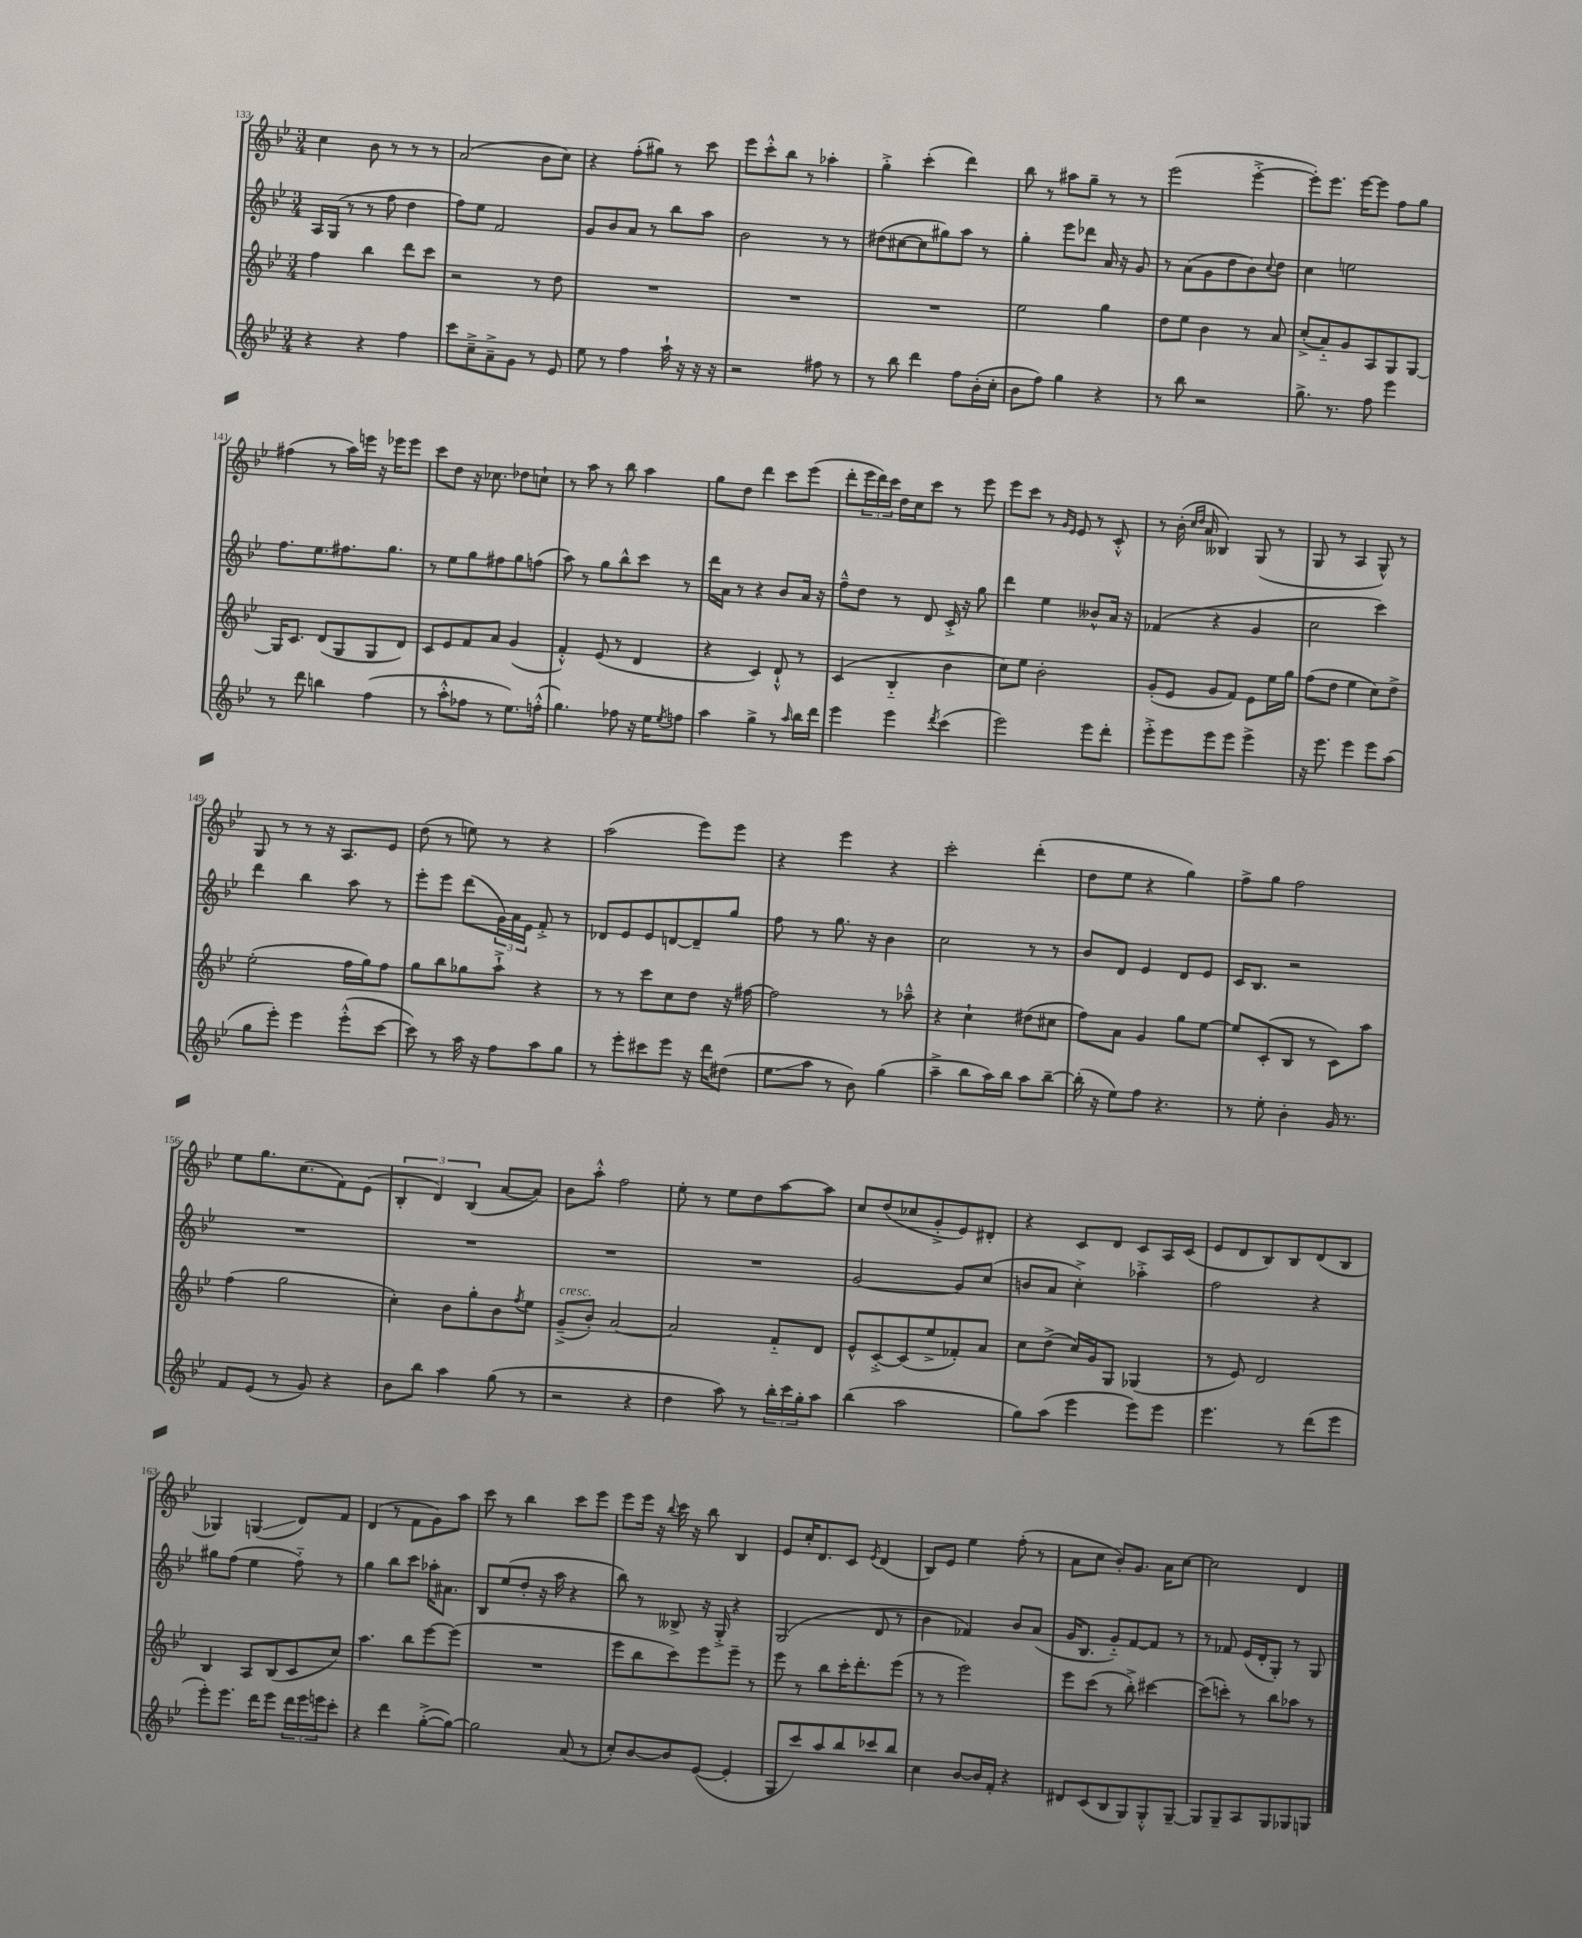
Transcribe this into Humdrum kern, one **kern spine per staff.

**kern	**kern	**kern	**kern
*staff4	*staff3	*staff2	*staff1
*clefG2	*clefG2	*clefG2	*clefG2
*k[b-e-]	*k[b-e-]	*k[b-e-]	*k[b-e-]
*M3/4	*M3/4	*M3/4	*M3/4
4r	4ff\	16A/LL	4cc\
.	.	(16G/JJ	.
.	.	8r	.
4r	4bb-\	8r	8b-\
.	.	8ff\	8r
4ff\	8ddd\L	4dd\	8r
.	8ccc\J	.	8r
=	=	=	=
8ccc\L	2r	8ff\L)	(2a/
8cc~^\	.	8ee-\J	.
8a~^\	.	2f/	.
8g\J	.	.	.
8r	8r	.	8b-\L
8e-/	8dd\	.	8cc\J)
=	=	=	=
8ee-\	2.r	8g/L	4r
8r	.	8b-/	.
4ff\	.	8a/J	(8ff'\L
.	.	8r	8gg#\J)
16aa`\	.	8bb-\L	8r
16r	.	.	.
16r	.	8aa\J	8ccc\
16r	.	.	.
=	=	=	=
2r	2.r	2b-\	8eee-\L
.	.	.	8ccc'^^\
.	.	.	8bb-\J
.	.	.	8r
8ff#\	.	8r	4aa-'\
8r	.	8r	.
=	=	=	=
8r	2.r	(8dd#\L	4gg'^\
8bb-\	.	[8cc#\	.
4ddd\	.	8cc#\]	(4ccc'\
.	.	8gg#\)	.
8ff\L	.	8aa\J	4ddd\)
(16b-'\L	.	8r	.
16cc'\JJ	.	.	.
=	=	=	=
8b-\L	2ee-\	4gg'\	8bb-\
8ff\J)	.	.	8r
4gg\	.	8eee-\L	8aa#\L
.	.	8ddd-\J	8gg~\J
4r	4gg\	16a/	8r
.	.	16r	.
.	.	8g/	8r
=	=	=	=
8r	8dd\L	8r	(2eee-\
8bb-\	8ee-\J	(8a\L	.
2r	4b-\	8g\	.
.	.	8dd\	.
.	8r	8b-\)	[4eee-'^\
.	.	8qqcc/	.
.	8a/	8dd\J	.
=	=	=	=
8.gg^\	(8cc'^/L	4cc\	8eee-'\]L)
.	8a'~/)	.	8.eee-\J
8.r	.	.	.
.	8g/	2ee\	.
.	.	.	[16eee-\LK
8ff\	8A/	.	8eee-\]J
4eee-\	8G/	.	8ff\L
.	[8G/J	.	8gg\J
=	=	=	=
8r	16G/]LK	8.ff\L	(4ff#\
.	8.c/J	.	.
8ddd\	.	.	.
.	.	8.ee-\	.
4bb\	(8d/L	.	8r
.	8G/	8.ff#\	16aa\LL)
.	.	.	16eee\JJ
(4ff\	8G/	.	16r
.	.	8.gg\J	16eee-\LK
.	8d/J)	.	8eee-\J
=	=	=	=
8r	8c/L	8r	8ccc\L
8aa'^^\L	8e-/	8ee-\L	8dd\J
8ff-\J	8f/	8gg\	16r
.	.	.	8.cc-\
8r	8a/J	8ff#\	.
8.ee-\L)	(4g/	8gg\	8dd-\L
.	.	(8ff\J	8cc`\J
(16ff'^^\Jk	.	.	.
=	=	=	=
4.gg\)	4f'^^/)	8aa\)	8r
.	.	8r	8aa\
.	(8e-/	8gg\L	8r
8ff-\	8r	8bb-^^\	8bb-\
16r	4d/	8ccc\J	4aa\
16ee-\LK	.	.	.
8qee-/	.	.	.
8ff\J	.	8r	.
=	=	=	=
4aa\	4r	16ddd\LL	8gg\L
.	.	16a\JJ	.
.	.	8r	8dd\J
4gg^\	4c/)	4r	4ddd\
8r	8d`^^/	8b-/L	8ccc\L
16qqaa/	.	.	.
16bb-\LL	8r	16a/Jk	(8eee-\J
16ddd\JJ	.	16r	.
=	=	=	=
4eee-\	(4c/	8ff~^^\L	8ddd'\L
.	.	8dd\J	24eee-\L
.	.	.	24ddd\)
.	.	.	24ccc\JJ
4eee-\	4B-'~/	8r	16dd\LL
.	.	.	16cc\J
.	.	8d/	8ccc\J
8qddd/	.	.	.
(4ccc\	4b-\	16c'^/	8r
.	.	16r	.
.	.	8gg\	8eee-\
=	=	=	=
2eee-\)	8cc\L)	4ddd\	8eee-\L
.	8ee-\J	.	8ccc\J
.	2b-'\	4ee-\	8r
.	.	.	16qqg/LL
.	.	.	16qqe-/JJ
.	.	.	8e-/
8eee-\L	.	8b--^^/L	8r
8ddd'\J	.	16a/Jk	8c'^^/
.	.	16r	.
=	=	=	=
8eee-'^\L	(8g'/L	(4f-/	8r
8eee-\	8e-/J	.	(16b-'\
.	.	.	16qqcc/LL
.	.	.	16qqdd/JJ
.	.	.	16a/
8eee-\	8g/L	4r	4B--/)
8eee-\J	8f/J)	.	.
4eee-^\	8e-\L	4g/	(8G/
.	16ee-\L	.	8r
.	16gg\JJ	.	.
=	=	=	=
16r	(8ff\L	2cc\	8G/
8.eee-\	.	.	.
.	8dd\J	.	8r
4eee-\	4ee-\	.	4A/
8eee-\L	8cc\L)	4ccc\)	8G^^/)
(8aa\J	8dd^\J	.	8r
=	=	=	=
8gg\L	(2ee-'\	4ddd\	8G/
8eee-'\J)	.	.	8r
4eee-\	.	4bb-\	8r
.	.	.	16r
.	.	.	8.A/L
(8eee-'^^\L	16ff\LL	8aa\	.
.	16gg\J)	.	.
[8ccc\J	8ff\J	8r	8e-/J
=	=	=	=
8ccc\])	8gg\L	8eee-'\L	(8dd\
8r	8bb-\	8eee-\J	8r
16aa\	8gg-\	(8ddd\L	8ee\)
16r	.	.	.
8ff\L	8aa`^\J	24g\L)	8r
.	.	24a\	.
.	.	24e-\JJ	.
8aa\	4r	8f'^/	4r
8gg\J	.	8r	.
=	=	=	=
8r	8r	8d-/L	(2aa\
8eee-'\L	8r	8e-/	.
8ccc#\	8ccc\L	8e-/	.
8eee-\J	8cc\	[8d/	.
16r	8dd\J	8d~/]	8eee-\L)
16ddd\LK	.	.	.
(8dd#\J	16r	8gg/J	8eee-\J
.	[16ff#\	.	.
=	=	=	=
8ee-\L	2ff#\]	8ff\	4r
8aa\J	.	8r	.
8r	.	8.gg\	4eee-\
8b-\)	.	.	.
.	.	16r	.
(4gg\	8r	4b-\	4r
.	8aa-~^^\	.	.
=	=	=	=
4aa~^\	4r	2cc\	2ccc'\
8bb-\L	4cc`\	.	.
16aa\L)	.	.	.
16bb-\JJ	.	.	.
8aa\L	(8dd#\L	8r	(4ddd'\
[8bb-~\J	8cc#\J	8r	.
=	=	=	=
(16bb-'\]	8ff\L)	8b-/L	8dd\L
16r	.	.	.
8ee-\L)	8a\J	8d/J	8ee-\J
8ff\J	4g/	4e-/	4r
4.r	.	.	.
.	8gg\L	8d/L	4gg\)
.	[8ee-\J	8e-/J	.
=	=	=	=
8r	8ee-/]L	16c/LK	8ff^\L
.	.	8.B-/J	.
8ee-'\	(8c'/	.	8gg\J
4b-'\	8B-/J	2r	2ff\
.	8r	.	.
16g/	8c\L)	.	.
8.r	.	.	.
.	8aa\J	.	.
=	=	=	=
8f/L	(4ff\	2.r	8ee-\L
(8e-/J	.	.	8.gg\
8r	2gg\	.	.
.	.	.	(8.cc\
8g/)	.	.	.
4r	.	.	8f\)
.	.	.	(8e-\J
=	=	=	=
8b-\L	4cc'\)	2.r	6B-'/
8bb-\J	.	.	.
.	.	.	6d/)
4aa\	8b-\L	.	.
.	.	.	(6B-/
.	8gg'\	.	.
(8gg\	8b-\	.	[8a/L
.	8qff/	.	.
8r	8ee-\J	.	8a/]J)
=	=	=	=
2r	(8g~^/L	2.r	8b-\L
.	8b-'/J)	.	8aa'^^\J
.	[2a/	.	2ff\
4r	.	.	.
=	=	=	=
4dd\	2a/]	2.r	8ee-'\
.	.	.	8r
8aa\)	.	.	8ee-\L
8r	.	.	8dd\
24bb-'\LL	8f'~/L	.	[8aa\
24ccc\	.	.	.
24gg'\J	.	.	.
8aa\J	8d/J	.	8aa\]J
=	=	=	=
(4bb-\	8e-^^/L	[2g/	8cc/L
.	[8c'^/	.	(8dd/
2aa\	(8c/]	.	8cc-/
.	8ee-^/	.	8g'^/
.	8f-'/)	8g/]L	8e-/)
.	8a/J	(8cc/J	8d#'/J
=	=	=	=
8gg\L)	8cc\L	8b/L	4r
(8aa\J	(8dd^\J	8a/J	.
4eee-\	16cc/LL)	4cc'^\)	8c/L
.	16g/J	.	.
.	8G/J	.	8d/J
8eee-\L)	(4G-/	4aa-'^\	8c/L
8eee-\J	.	.	16A/L
.	.	.	(16c/JJ
=	=	=	=
4.eee-\	8r	2ff\	8e-/L
.	8e-/)	.	8d/
.	2d/	.	8B-/)
8r	.	.	8B-/
(8ddd\L	.	4r	(8d/
8eee-\J	.	.	8B-/J
=	=	=	=
8eee-'\L)	4B-/	8gg#\L	4G-/)
8.eee-\J	.	(8ff\J	.
.	8A/L	4ee-\	(4G/
16ddd\LK	.	.	.
8eee-\J	(8B-/	.	.
24ddd\LL	8c/	8ff'~\)	8d/L)
24eee-\	.	.	.
24eee\J	.	.	.
8ccc'\J	8cc/J)	8r	8f/J
=	=	=	=
4r	4.aa\	4gg\	(4d/
4ddd\	.	8bb-\L	8r
.	8bb-\L	8ccc\J	8f\L
([8gg'^\L	[8eee-\	16aa-'\LK	8g\)
.	.	8.a#\J	.
8gg\_J)	(8eee-\]J	.	8aa\J
=	=	=	=
2gg\]	2.r	8B-/L	8ccc\
.	.	(8ee-/	8r
.	.	8dd'/J	4bb-\
.	.	16r	.
.	.	16aa\	.
(8a/	.	4r	8ccc\L
8r	.	.	8eee-\J
=	=	=	=
8cc'/L)	8eee-\L	8bb-\)	8eee-\L
[8b-/	8bb-\	8r	16eee-\Jk
.	.	.	16r
.	.	.	8qqbb-/
8b-/]	8ccc\)	8B--^/	16ccc\
.	.	.	16r
([8e-/J	8eee-\	16r	8bb-\
.	.	16G'^/	.
4e-'/]	8eee-~\J	4r	4B-/
.	8r	.	.
=	=	=	=
8G/L	8eee-\	(2G/	8e-/L
8ccc/)	8r	.	16cc'/K
.	.	.	8.d/
8aa/	8bb-\L	.	.
8bb-/	16ccc'\K	.	8c/J
.	8.ddd'\	.	.
.	.	.	8qe-/
8ccc-/	.	8d/	(4d/
8bb-/J	(8eee-\J	8r	.
=	=	=	=
4cc\	8r	4b-\	8B-/L)
.	8r	.	8e-/J
[8b-/L	2eee-\)	4f-/)	4ee-\
16b-/]L	.	.	.
16f'/JJ	.	.	.
4r	.	8b-/L	(8ff'\
.	.	(8a/J	8r
=	=	=	=
8d#/L	8eee-\L	16g/LK	8a\L
.	.	8.B-/J	.
(8c/	(8ccc\J	.	8cc\J
8B-/	8r	8g'~/L)	8b-'/L)
8G/)	8bb-'^\)	[8f/	8.g/J
8G'^^/	[4ccc#\	8f/]J	.
.	.	.	16a\LK
[8G~/J	.	8r	[8cc\J
=	=	=	=
8G/]L	(8ccc#\]L	8r	2cc\]
8G~/	8ccc'\J)	8f-/	.
8A/	8r	(16e-/LL	.
.	.	16d'/J	.
8G/	8bb-\L	8G'/J)	.
8G-/	8aa-\J	8r	4d/
8G/J	8r	8G/	.
==	==	==	==
*-	*-	*-	*-
